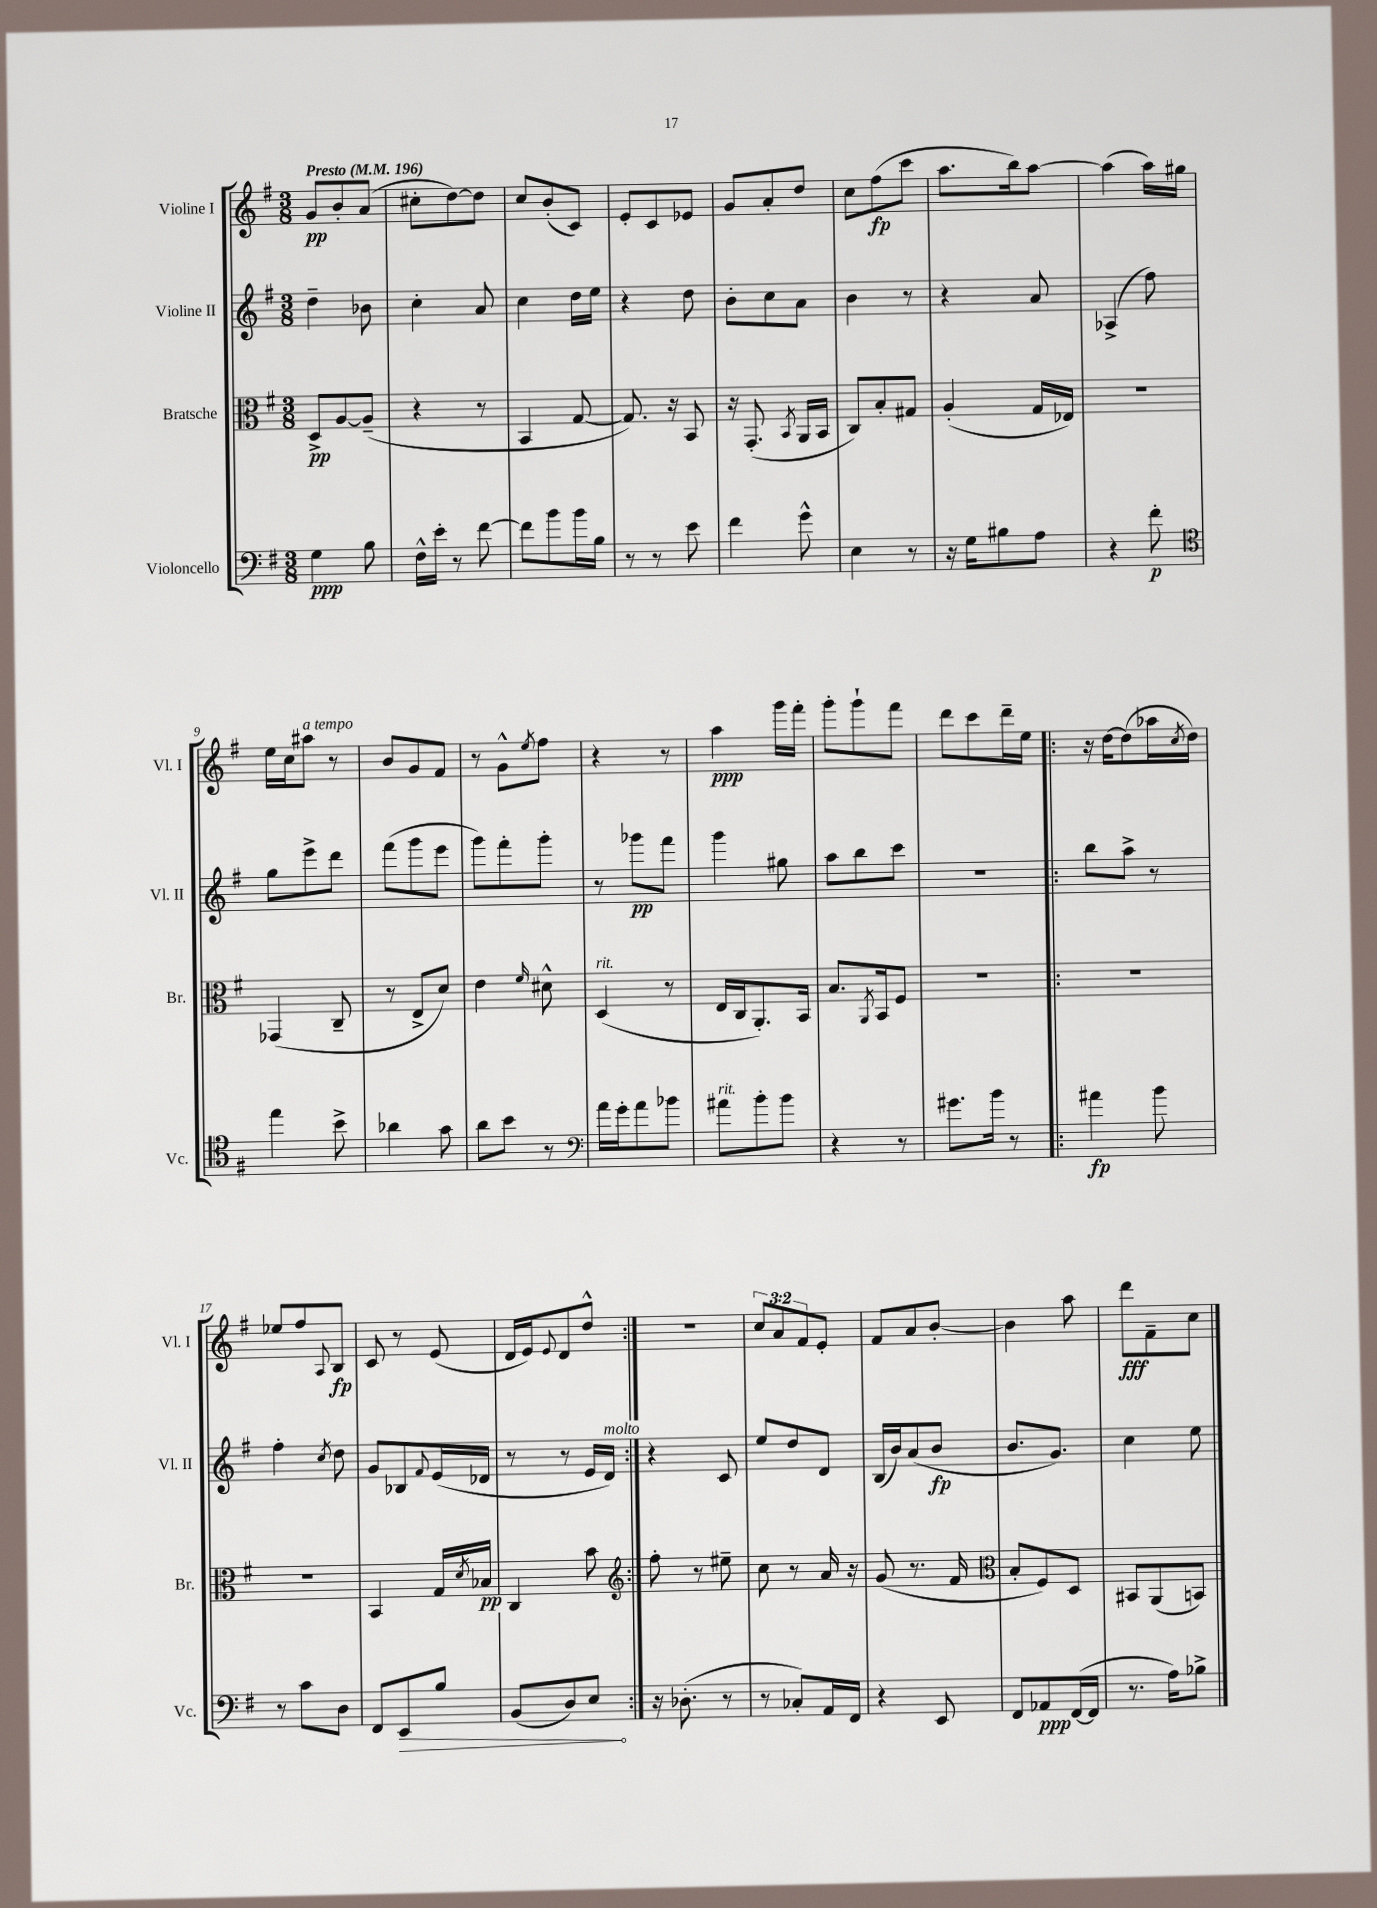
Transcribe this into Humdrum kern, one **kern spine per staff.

**kern	**dynam	**kern	**dynam	**kern	**dynam	**kern	**dynam
*part4	*part4	*part3	*part3	*part2	*part2	*part1	*part1
*staff4	*staff4	*staff3	*staff3	*staff2	*staff2	*staff1	*staff1
*I"Violoncello	*	*I"Bratsche	*	*I"Violine II	*	*I"Violine I	*
*I'Vc.	*	*I'Br.	*	*I'Vl. II	*	*I'Vl. I	*
*clefF4	*	*clefC3	*	*clefG2	*	*clefG2	*
*k[f#]	*	*k[f#]	*	*k[f#]	*	*k[f#]	*
*M3/8	*	*M3/8	*	*M3/8	*	*M3/8	*
*MM196	*	*MM196	*	*MM196	*	*MM196	*
=1	=1	=1	=1	=1	=1	=1	=1
!	!	!	!	!	!	!LO:TX:a:B:t=Presto	!
4G\	ppp	8D^/L	pp	4dd~\	.	8g/L	pp
.	.	[8A/	.	.	.	8b'/	.
8B\	.	(8A~/J]	.	8b-X\	.	(8a/J	.
=2	=2	=2	=2	=2	=2	=2	=2
16F#^^\LL	.	4r	.	4cc'\	.	8cc#X'\L	.
16e'\JJ	.	.	.	.	.	.	.
8r	.	.	.	.	.	[8dd\)	.
[8f#\	.	8r	.	8a/	.	8dd\J]	.
=3	=3	=3	=3	=3	=3	=3	=3
8f#\L]	.	4BB/	.	4cc\	.	8cc/L	.
8b\	.	.	.	.	.	(8b'/	.
16b\L	.	[8G/	.	16dd\LL	.	8c/J)	.
16B\JJ	.	.	.	16ee\JJ	.	.	.
=4	=4	=4	=4	=4	=4	=4	=4
8r	.	8.G/])	.	4r	.	8e'/L	.
8r	.	.	.	.	.	8c/	.
.	.	16r	.	.	.	.	.
8e\	.	8BB/	.	8dd\	.	8e-X/J	.
=5	=5	=5	=5	=5	=5	=5	=5
4f#\	.	16r	.	8b'\L	.	8g/L	.
.	.	(8.GG'/	.	.	.	.	.
.	.	.	.	8cc\	.	8a'/	.
.	.	8qBB/	.	.	.	.	.
8g^^\	.	16AA/LL	.	8a\J	.	8dd/J	.
.	.	16BB/JJ	.	.	.	.	.
=6	=6	=6	=6	=6	=6	=6	=6
4E\	.	8C/L)	.	4b\	.	8cc\L	.
.	.	8B'/	.	.	.	(8ff#\	fp
8r	.	8G#X/J	.	8r	.	8ccc\J	.
=7	=7	=7	=7	=7	=7	=7	=7
16r	.	(4A'/	.	4r	.	8.aa\L	.
16G\KL	.	.	.	.	.	.	.
8B#X\	.	.	.	.	.	.	.
.	.	.	.	.	.	16bb\k)	.
8A\J	.	16G/LL	.	8a/	.	[8aa\J	.
.	.	16E-X/JJ)	.	.	.	.	.
=8	=8	=8	=8	=8	=8	=8	=8
4r	.	4.r	.	(4A-X^/	.	(4aa\]	.
8f#'\	p	.	.	8ff#\)	.	16aa\LL)	.
.	.	.	.	.	.	16gg#X\JJ	.
!!LO:LB:g=z
=9	=9	=9	=9	=9	=9	=9	=9
*clefC4	*	*	*	*	*	*	*
4ee\	.	(4GG-X/	.	8gg\L	.	16ee\LL	.
.	.	.	.	.	.	16cc\J	.
!	!	!	!	!	!	!LO:TX:a:i:t=a tempo	!
.	.	.	.	8eee^\	.	8aa#X\J	.
8b^\	.	8C~/	.	8ddd\J	.	8r	.
=10	=10	=10	=10	=10	=10	=10	=10
4a-X\	.	8r	.	(8fff#\L	.	8b/L	.
.	.	8E^/L	.	8ggg\	.	8g/	.
8g\	.	8d/J)	.	8eee\J	.	8f#/J	.
=11	=11	=11	=11	=11	=11	=11	=11
8a\L	.	4e\	.	8ggg\L)	.	8r	.
8b\J	.	.	.	8fff#'\	.	8g^^\L	.
.	.	16qqf#/	.	.	.	8qee/	.
8r	.	8d#X^^\	.	8ggg'\J	.	8ff#\J	.
=12	=12	=12	=12	=12	=12	=12	=12
*clefF4	*	*	*	*	*	*	*
!	!	!LO:TX:a:i:t=rit.	!	!	!	!	!
16a\LL	.	(4D/	.	8r	.	4r	.
16g'\J	.	.	.	.	.	.	.
8a\	.	.	.	8ggg-X\L	pp	.	.
8b-X\J	.	8r	.	8fff#\J	.	8r	.
=13	=13	=13	=13	=13	=13	=13	=13
!LO:TX:a:i:t=rit.	!	!	!	!	!	!	!
8a#X\L	.	16E/LL	.	4ggg\	.	4aa\	ppp
.	.	16C/J	.	.	.	.	.
8b'\	.	8.AA'/)	.	.	.	.	.
8b\J	.	.	.	8gg#X\	.	16ggg\LL	.
.	.	16BB/Jk	.	.	.	16fff#'\JJ	.
=14	=14	=14	=14	=14	=14	=14	=14
4r	.	8.B/L	.	8aa\L	.	8ggg'\L	.
.	.	.	.	8bb\	.	8ggg`\	.
.	.	8qAA/	.	.	.	.	.
.	.	16BB/k	.	.	.	.	.
8r	.	8F#/J	.	8ccc\J	.	8fff#\J	.
=15	=15	=15	=15	=15	=15	=15	=15
8.g#X\L	.	4.r	.	4.r	.	8ddd\L	.
.	.	.	.	.	.	8ccc\	.
16b\Jk	.	.	.	.	.	.	.
8r	.	.	.	.	.	16ddd~\L	.
.	.	.	.	.	.	16ee\JJ	.
=16!|:	=16!|:	=16!|:	=16!|:	=16!|:	=16!|:	=16!|:	=16!|:
4a#X\	fp	4.r	.	8bb\L	.	16r	.
.	.	.	.	.	.	[16dd\KL	.
.	.	.	.	8aa^\J	.	(8dd\]	.
8b\	.	.	.	8r	.	16aa-X\L	.
.	.	.	.	.	.	8qcc/	.
.	.	.	.	.	.	16dd\JJ)	.
!!LO:LB:g=z
=17	=17	=17	=17	=17	=17	=17	=17
8r	.	4.r	.	4ff#'\	.	8ee-X/L	.
8c\L	.	.	.	.	.	8ff#/	.
.	.	.	.	8qcc/	.	8qqA/	.
8D\J	.	.	.	8dd\	.	8B/J	fp
=18	=18	=18	=18	=18	=18	=18	=18
8FF#/L	.	4BB/	.	8g/L	.	8c/	.
!	!LO:HP:b	!	!	!	!	!	!
8EE/	>	.	.	8B-X/	.	8r	.
.	.	.	.	8qqf#/	.	.	.
8B/J	.	16G/LL	.	(16e/L	.	(8e/	.
.	.	8qd/	.	.	.	.	.
.	.	16B-X/JJ	pp	16d-X/JJ	.	.	.
=19	=19	=19	=19	=19	=19	=19	=19
(8BB/L	.	4C/	.	8r	.	16d/LL	.
.	.	.	.	.	.	16e/J)	.
.	.	.	.	.	.	8qqe/	.
8D/)	.	.	.	8r	.	8d/	.
8E/J	.	8b\	.	16e/LL	.	8dd^^/J	.
!	!	!	!	!LO:TX:a:i:t=molto	!	!	!
.	.	.	.	16d/JJ)	.	.	.
.	]	.	.	.	.	.	.
=20:|!	=20:|!	=20:|!	=20:|!	=20:|!	=20:|!	=20:|!	=20:|!
*	*	*clefG2	*	*	*	*	*
16r	.	8ff#'\	.	4r	.	4.r	.
(8.D-X'\	.	.	.	.	.	.	.
.	.	8r	.	.	.	.	.
8r	.	8ee#X~\	.	8c/	.	.	.
=21	=21	=21	=21	=21	=21	=21	=21
8r	.	8cc\	.	8ee/L	.	12cc/L	.
.	.	.	.	.	.	12a/	.
8C-X'/L)	.	8r	.	8dd/	.	.	.
.	.	.	.	.	.	12f#/	.
16AA/L	.	16a/	.	8d/J	.	8e'/J	.
16FF#/JJ	.	16r	.	.	.	.	.
=22	=22	=22	=22	=22	=22	=22	=22
4r	.	(8g/	.	(16B/LL	.	8f#/L	.
.	.	.	.	16b/J)	.	.	.
.	.	8.r	.	(8a/	.	8a/	.
8EE/	.	.	.	8b/J	fp	[8b'/J	.
.	.	16f#/	.	.	.	.	.
=23	=23	=23	=23	=23	=23	=23	=23
*	*	*clefC3	*	*	*	*	*
8FF#/L	.	8B'/L	.	8.b/L	.	4b\]	.
8AA-X/	ppp	8F#/)	.	.	.	.	.
.	.	.	.	8.g/J)	.	.	.
([16FF#/L	.	8D/J	.	.	.	8aa\	.
16FF#/JJ]	.	.	.	.	.	.	.
=24	=24	=24	=24	=24	=24	=24	=24
8.r	.	8BB#X/L	.	4cc\	.	8ddd\L	fff
.	.	(8AA/	.	.	.	8f#~\	.
16A\KL)	.	.	.	.	.	.	.
8B-X^\J	.	8BBn/J)	.	8ee\	.	8cc\J	.
==	==	==	==	==	==	==	==
*-	*-	*-	*-	*-	*-	*-	*-
